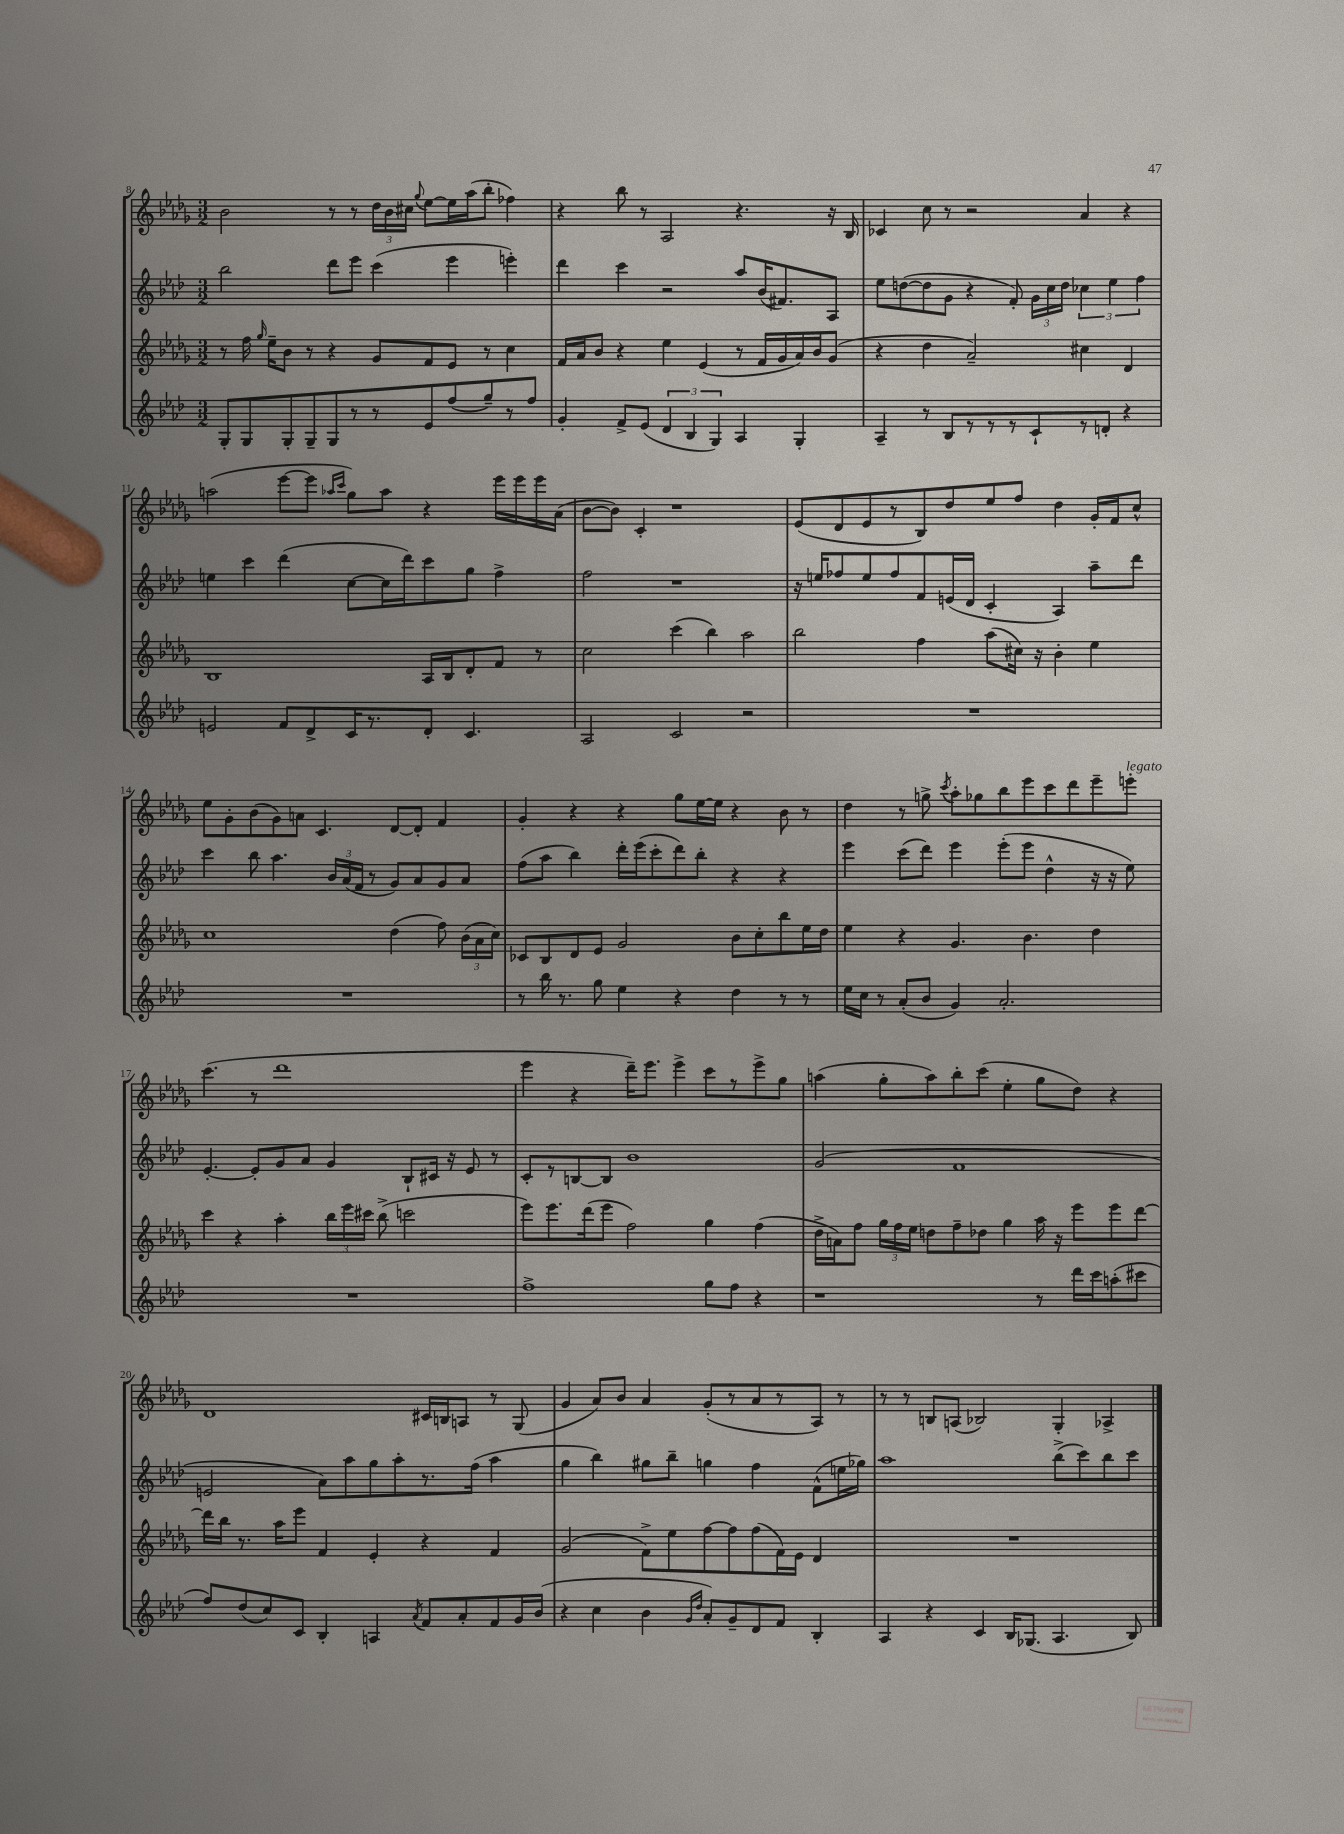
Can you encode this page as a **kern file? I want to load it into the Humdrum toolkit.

**kern	**kern	**kern	**kern
*part4	*part3	*part2	*part1
*staff4	*staff3	*staff2	*staff1
*clefG2	*clefG2	*clefG2	*clefG2
*k[b-e-a-d-]	*k[b-e-a-d-g-]	*k[b-e-a-d-]	*k[b-e-a-d-g-]
*M3/2	*M3/2	*M3/2	*M3/2
=8	=8	=8	=8
8G'/L	8r	2bb-\	2b-\
8G/	16ff\	.	.
.	16qqgg-/	.	.
.	16ee-~\KL	.	.
8G'/	8b-\J	.	.
8G~/	8r	.	.
8G/	4r	8ddd-\L	8r
8r	.	8eee-\J	8r
8r	8g-/L	(4ccc\	24dd-\LL
.	.	.	24b-\
.	.	.	24cc#X\JJ
.	.	.	8qqgg-/
8e-/	8f/	.	[8ee-\L
(8ff/	8e-/J	4eee-\	16ee-\L]
.	.	.	(16aa-\J
8gg~/)	8r	.	8bb-'\J
8r	4cc\	4eeen'\)	4ff-X\)
8ff/J	.	.	.
=9	=9	=9	=9
4g'/	16f/LL	4ddd-\	4r
.	16a-/J	.	.
.	8b-/J	.	.
8f^/L	4r	4ccc\	8bb-\
(8e-/J	.	.	8r
6d-/	4ee-\	2r	2A-/
6B-/	.	.	.
.	(4e-/	.	.
6G/)	.	.	.
4A-/	8r	8aa-/L	4.r
.	16f/LL	(16b-/K	.
.	16g-/	8.f#X/)	.
4G'/	16a-/)	.	.
.	16b-/J	.	.
.	(8g-/J	8A-/J	16r
.	.	.	16B-/
=10	=10	=10	=10
4A-~/	4r	8ee-\L	4c-X/
.	.	([8ddn\	.
8r	4dd-\	8dd\]	8cc\
8B-/L	.	8g\J	8r
8r	2a-~/)	4r	2r
8r	.	.	.
8r	.	8f'/)	.
8c`/	.	24g\LL	.
.	.	24cc\	.
.	.	24dd\JJ	.
8r	4cc#X\	6cc-X\	4a-/
8dn'/J	.	.	.
.	.	6ee-\	.
4r	4d-/	.	4r
.	.	6ff\	.
!!LO:LB:g=z
=11	=11	=11	=11
2en/	1B-	4een\	(2aan\
.	.	4ccc\	.
8f/L	.	(4ddd-\	[8eee-\L
8d-^/	.	.	8eee-\J]
.	.	.	16qqaa-X/LL
.	.	.	16qqccc/JJ
16c/K	.	[8cc\L	8gg-\L)
8.r	.	.	.
.	.	16cc\L]	8aa-\J
.	.	16ddd-\J)	.
8d-'/J	16A-/LL	8ccc\	4r
.	16B-/J	.	.
4.c/	8d-'/	8gg\J	.
.	8f/J	4ff^\	16eee-\LL
.	.	.	16eee-\
.	8r	.	16eee-\
.	.	.	(16a-\JJ
=12	=12	=12	=12
2A-/	2cc\	2ff\	[8b-\L
.	.	.	8b-\J])
.	.	.	4c'/
2c/	(4ccc\	1r	1r
.	4bb-\)	.	.
2r	2aa-\	.	.
=13	=13	=13	=13
1.r	2bb-\	16r	(8e-/L
.	.	16een/KL	.
.	.	8ff-X/	8d-/
.	.	8ee/	8e-/
.	.	8ff-/	8r
.	4ff\	8f/	8B-/)
.	.	(16en/L	8dd-/
.	.	16d-/JJ	.
.	(8aa-\L	4c'/	8ee-/
.	16cc#X\Jk)	.	8ff/J
.	16r	.	.
.	4b-'\	4A-/)	4dd-\
.	4ee-\	8aa-~\L	16g-'/LL
.	.	.	16f/J
.	.	8ddd-\J	8cc^^/J
!!LO:LB:g=z
=14	=14	=14	=14
1.r	1cc	4ccc\	8ee-\L
.	.	.	8g-'\
.	.	8bb-\	(8b-\
.	.	4.aa-\	8g-\)
.	.	.	8an\J
.	.	.	4.c/
.	.	24b-/LL	.
.	.	(24a-/	.
.	.	24f/JJ	.
.	.	8r	.
.	(4dd-\	8g/L)	[8d-/L
.	.	8a-/	8d-'/J]
.	8ff\)	8g/	4f/
.	(24b-\LL	8a-/J	.
.	24a-\	.	.
.	24cc\JJ)	.	.
=15	=15	=15	=15
8r	8c-X/L	(8ff\L	4g-'/
16bb-\	8B-/	8aa-\J	.
8.r	.	.	.
.	8d-/	4bb-\)	4r
8gg\	8e-/J	.	.
4ee-\	2g-/	16ddd-'\LL	4r
.	.	(16eee-\J	.
.	.	8ccc'\	.
4r	.	8ddd-\)	8gg-\L
.	.	8bb-'\J	[16ee-\L
.	.	.	16ee-\JJ]
4dd-\	8b-\L	4r	4r
.	8cc'\	.	.
8r	8bb-\	4r	8b-\
8r	16ee-\L	.	8r
.	16dd-\JJ	.	.
=16	=16	=16	=16
16ee-\LL	4ee-\	4eee-\	4dd-\
16cc\JJ	.	.	.
8r	.	.	.
(8a-'/L	4r	(8ccc\L	8r
8b-/J	.	8ddd-\J)	8ggn^\
.	.	.	8qccc/
4g/)	4.g-/	4eee-\	8aa-'\L
.	.	.	8gg-X\
2.a-'/	.	(8eee-'\L	8bb-\
.	4.b-\	8eee-\J	8eee-\
.	.	4dd-^^\	8ccc\
.	.	.	8ddd-\
.	4dd-\	16r	8eee-~\
.	.	16r	.
!	!	!	!LO:TX:a:i:t=legato
.	.	8ee-\)	8eeen'\J
!!LO:LB:g=z
=17	=17	=17	=17
1.r	4ccc\	[4.e-'/	(4.ccc\
.	4r	.	.
.	.	8e-'/L]	8r
.	4aa-'\	8g/	1ddd-
.	.	8a-/J	.
.	24bb-\LL	4g/	.
.	24eee-\	.	.
.	24ccc#X\JJ	.	.
.	(8bb-^\	.	.
.	2cccn\	8B-`/L	.
.	.	16c#X/Jk	.
.	.	16r	.
.	.	8e-/	.
.	.	8r	.
=18	=18	=18	=18
1ff^	8eee-\L)	8c'/L	4eee-\
.	8.eee-\	8r	.
.	.	[8Bn/	4r
.	(16ddd-\k	.	.
.	8eee-\J	8B/J]	.
.	2ff\)	1b-	16ddd-~\KL)
.	.	.	8.eee-\J
.	.	.	4eee-^\
8gg\L	4gg-\	.	8ccc\L
8ff\J	.	.	8r
4r	(4ff\	.	8eee-^\
.	.	.	8gg-\J
=19	=19	=19	=19
1r	16dd-^\LL	(2g/	(4aan\
.	16an\J)	.	.
.	8ff\J	.	.
.	24gg-\LL	.	8gg-'\L
.	24ff\	.	.
.	24ee-\JJ	.	.
.	8ddn\L	.	8aa\)
.	8ff~\	1f	8bb-'\
.	8dd-X\J	.	(8ccc\J
.	4gg-\	.	4ee-'\
8r	16aa-\	.	8gg-\L
.	16r	.	.
16ddd-\LL	8eee-\L	.	8dd-\J)
16ccc\J	.	.	.
(8aan'\	8eee-\	.	4r
8ccc#X\J	[8ddd-\J	.	.
!!LO:LB:g=z
=20	=20	=20	=20
8ff/L)	16ddd-\LL]	2en/	1d-
.	16bb-\JJ	.	.
(8dd-/	8.r	.	.
8cc/)	.	.	.
.	16aa-\KL	.	.
8c/J	8eee-\J	.	.
4B-'/	4f/	8a-\L)	.
.	.	8aa-\	.
4An/	4e-'/	8gg\	.
.	.	8aa-'\	.
8qa-/	.	.	.
8f/L	4r	8.r	16c#X/LL
.	.	.	16Bn/J
8a-'/	.	.	8An/J
.	.	(16ff\Jk	.
8f/	4f/	4aa-\	8r
16g/L	.	.	(8G-/
(16b-/JJ	.	.	.
=21	=21	=21	=21
4r	(2g-/	4gg\	4g-/
4cc\	.	4bb-\)	8a-/L)
.	.	.	8b-/J
4b-\	8f^\L)	8gg#X\L	4a-/
.	8ee-\	8bb-~\J	.
16qqg/LL	.	.	.
16qqdd-/JJ	.	.	.
8a-'/L)	[8ff\	4ggn\	(8g-'/L
8g~/	8ff\]	.	8r
8d-/	(8ff\	4ff\	8a-/
8f/J	16f\L)	.	8r
.	16e-\JJ	.	.
4B-'/	4d-/	(8f^^\L	8A-/J)
.	.	16een\L	8r
.	.	16gg-X\JJ)	.
=22	=22	=22	=22
4A-/	1.r	1aa-	8r
.	.	.	8r
4r	.	.	8Bn/L
.	.	.	(8An/J
4c/	.	.	2B-X/)
16B-/KL	.	.	.
(8.G-X/J	.	.	.
4.A-/	.	(8bb-^\L	4G-'/
.	.	8ccc\)	.
.	.	8bb-\	4A-X^/
8B-/)	.	8ccc\J	.
==	==	==	==
*-	*-	*-	*-
